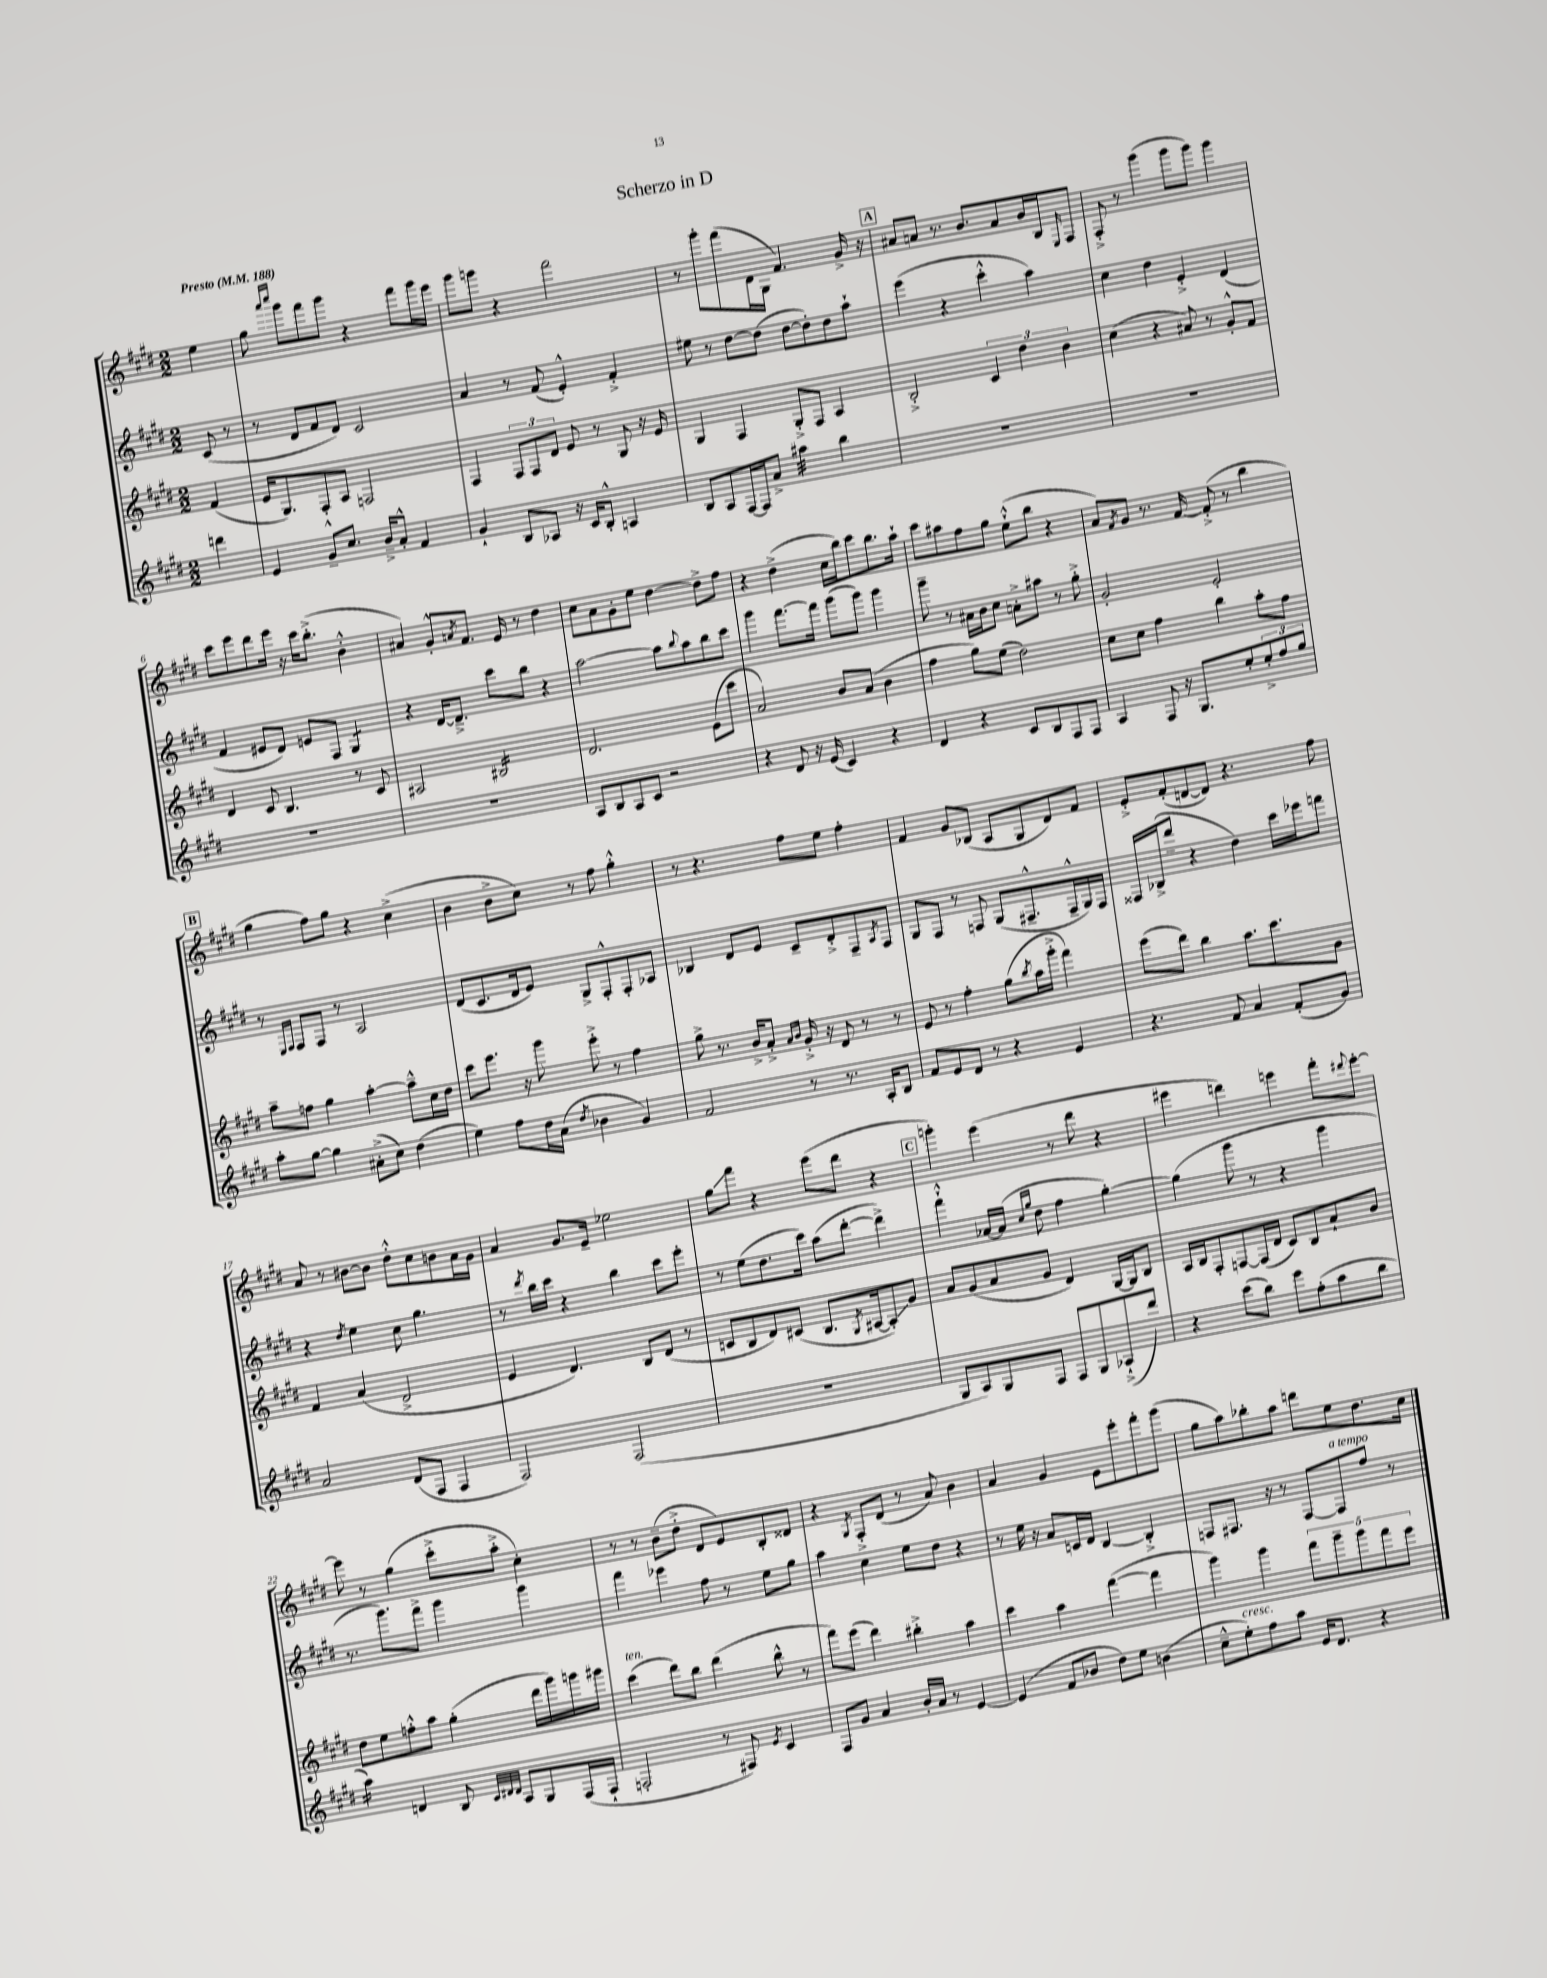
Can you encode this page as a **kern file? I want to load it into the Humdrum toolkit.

**kern	**kern	**kern	**kern
*staff4	*staff3	*staff2	*staff1
*clefG2	*clefG2	*clefG2	*clefG2
*k[f#c#g#d#]	*k[f#c#g#d#]	*k[f#c#g#d#]	*k[f#c#g#d#]
*M2/2	*M2/2	*M2/2	*M2/2
*MM188	*MM188	*MM188	*MM188
4ddd	(4f#	(8c#	4ee
.	.	8r	.
=	=	=	=
4e	16e	8r	8gg#
.	8.G#)	.	.
.	.	.	16qqaaa
.	.	.	16qqcccc#
.	.	8d#	8ggg#
8g#~^^	8F#'	8f#	8fff#
8.cc#	8A	8d#)	8ggg#
.	2F	2c#	4r
16b~^	.	.	.
8a'^^	.	.	.
4f#	.	.	8fff#
.	.	.	16ggg#
.	.	.	16eee
=	=	=	=
4g#`	4F#	4a	8ggg#
.	.	.	8ggg
8B	12F#	8r	4r
.	12F#	.	.
8A-	.	(8f#	.
.	12d#	.	.
16r	8e	4e'^^)	2fff#
16c#	.	.	.
8B'^^	8r	.	.
4A	8G#	4f#'^	.
.	16r	.	.
.	16e	.	.
=	=	=	=
8B	4G#	8ee#	8r
8A	.	8r	8ggg#'
[16F#	4F#	[8dd#	(8fff#
16F#]	.	.	.
8a^	.	(8dd#]	16d#
.	.	.	16G#
4aa#	8G#'^	[8dd#	4.f#)
.	8F#	8dd#'])	.
4bb	4A	8dd#	.
.	.	8aa`	16g#^
.	.	.	16r
=	=	=	=
1r	2B'^	(4eee	8a#
.	.	.	8a
.	.	4r	8.r
.	.	.	8.b
.	6c#	4ccc#'^^	.
.	.	.	8a
.	6dd#	.	.
.	.	4aa)	16b
.	.	.	16B
.	6b	.	.
.	.	.	16qqE
.	.	.	8F#
=	=	=	=
1r	(4cc#	4cc#	8F#'^
.	.	.	8r
.	4r	4dd#	(4ggg#
.	8a#)	4e'^	8ggg#
.	8r	.	8ggg#)
.	8g#'^^	(4d#	4ggg#
.	8f#	.	.
=	=	=	=
1r	4d#	4f#	8ccc#
.	.	.	8eee
.	8c#	8e#	8ddd#
.	4.B	8d#)	16eee
.	.	.	16r
.	.	8e	16ccc#
.	.	.	(8.bb'^
.	.	8F#	.
.	8r	4G#	4b'^^
.	8c#	.	.
=	=	=	=
1r	2A#	4r	4a#)
.	.	[16d#	8g#'^^
.	.	8.d#~^]	.
.	.	.	8qa
.	.	.	8.f#
.	2B#	8ccc#	.
.	.	.	16e
.	.	8bb	8r
.	.	4r	4dd#
=	=	=	=
8A	2.d#	[2aa	8cc#
8B	.	.	8a
8A	.	.	8g#'
8c#	.	.	8ee
2r	.	8aa]	[4dd#
.	.	8qqbb	.
.	.	8aa	.
.	(8e	8bb	8dd#^]
.	8ccc#	8ccc#	8ff#
=	=	=	=
4r	2a)	4ggg#	4r
8d#	.	[8.fff#	(4dd#^
16r	.	.	.
(16e	.	16fff#]	.
4c#)	8b	(8ggg#	16cc#
.	.	.	16bb)
.	(8a	8ggg#)	8ccc#
4r	4b	4ggg#	8.bb
.	.	.	16aa`
=	=	=	=
4d#	4ff#	8ggg#~	8ccc#
.	.	8r	8aa#
4r	8gg#)	16a#	8ff#
.	.	16b	.
.	(8ee	8cc#	8gg#
8c#	2dd#)	8a'^	(8ee`^^
8B	.	8aa#	8bb
8F#	.	8r	4r
8F#	.	8gg#'^	.
=	=	=	=
4A	8cc#	2g#'	8a)
.	.	.	8qf#
.	8cc#	.	8g#
8F#	4ff#	.	8.r
16r	.	.	.
8.G#	.	.	[16f#
.	4bb	2e'	(8f#'^]
8ee'	.	.	8r
12ee'^	8aa'	.	4bb
12ff#	.	.	.
.	8ff#	.	.
12gg#	.	.	.
=	=	=	=
8aa'	8aa~	8r	4gg#
.	.	16qqE	.
.	.	16qqF#	.
[8gg#	8ff	8F#	.
4gg#]	4gg#	8F#	8ff#)
.	.	8r	8gg#
(8a#'^	[4aa'	2A	4r
8cc#)	.	.	.
(4dd#	8aa~^^]	.	(4cc#^
.	16cc#	.	.
.	16dd#	.	.
=	=	=	=
4ee)	8ccc#	(8d#	4b
.	8.eee	8.c#	.
8ff#	.	.	8b^
.	16r	16d#	.
16dd#	8ggg#	8e)	8cc#)
(16a	.	.	.
8qdd#	.	.	.
4b-	8eee'^	8G#^	8r
.	8r	8F#'^^	8ff#
4g#)	4ff#	8F#'	4gg#'^^
.	.	8A-	.
=	=	=	=
2f#	8gg#^	4B-	8r
.	8.r	.	4.r
.	.	8d#	.
.	16b^	.	.
.	8a'^	8e	.
.	16qqa	.	.
.	16qqb	.	.
8r	16g#'^	8c#~	8ff#
.	16r	.	.
8.r	8d#	8d#'^	8ee
.	8r	8F#~	4ff#'
16A'	.	.	.
.	.	8qA	.
8B	8r	8F#	.
=	=	=	=
8f#	8e	8G#	4f#
8e	8r	8F#	.
8d#	4ff#'	8r	8g#
8r	.	8F	(8B-
4r	(8gg#	(8G#	8A
.	8qbb	.	.
.	16aa	8.F#~^^	8G#
.	16ggg#'^	.	.
4e	4fff#)	.	8d#)
.	.	16F#~^^	.
.	.	16G#)	8f#
.	.	16F#	.
=	=	=	=
4.r	(8eee	16F##	8e'^
.	.	(16B-^	.
.	8ddd#)	8ddd#~	(8f#'
.	4bb	4r	[8d
8f#	.	.	8d])
4a	8.aa	4dd#)	4.r
.	8.ccc#	.	.
(8f#'	.	16ccc#	.
.	.	16eee-	.
8g#)	8g#	8fff	8ff#
=	=	=	=
2a	4f#	4r	8a
.	.	.	8r
.	.	8qdd#	.
.	(4a	4ee	[8b#
.	.	.	8b#]
(8d#	2d#^	8cc#	8dd#'^^
8F#	.	4.gg#	8cc#
4F#	.	.	8b
.	.	.	16a
.	.	.	16g#
=	=	=	=
2F#)	4e	8r	4a
.	.	8qddd#	.
.	.	16bb	.
.	.	16ccc#	.
.	4.d#)	4r	8.g#
.	.	.	16e~
(2F#	.	4bb	2ee-
.	8B	.	.
.	(8d#	8ccc#	.
.	8r	8eee'	.
=	=	=	=
1r	8c	8r	8gg#
.	8B	(8ee	8fff#
.	8d#)	8.dd#	4r
.	(8c#	.	.
.	.	16ccc#)	.
.	8.B	(8aa	(8eee
.	.	[8ddd#'	8ddd#
.	8qG#	.	.
.	[16A#	.	.
.	8A#'])	4ddd#^])	4r
.	8g#	.	.
=	=	=	=
8G#	8a	4fff#`^^	4ggg')
8A)	(8g#	.	.
8G#	8a	[16a-	(4eee
.	.	(16a-]	.
.	.	16qqcc#	.
.	.	16qqgg#	.
8F#	8g#	8dd#	.
8F#	4d#)	4ff#	8r
8G#	.	.	8ddd#
(8A-`^	[16G#	[4gg#')	4r
.	16G#]	.	.
8ddd#)	8B	.	.
=	=	=	=
4r	16A	(4gg#]	4eee#
.	16B	.	.
.	8F#'	.	.
(8ccc#	[8F	8ggg#	4ddd)
8bb)	(16F]	8r	.
.	16d#	.	.
8eee	8c#)	4r	4eee
(8ff#'	8B	.	.
8aa	8a`	4ggg#	8fff#'
.	.	.	8qqddd#
8bb	8b	.	[8eee'
=	=	=	=
4aa)	8dd#	8.r	8eee]
.	8ee	.	8r
.	.	8.ggg#)	.
4d	8ff'^^	.	(4gg#
.	8aa	8fff#^	.
8B	(4gg#'	4ggg#	8ccc#'^
32qqc#	.	.	.
32qqd#	.	.	.
32qqd#	.	.	.
8A	.	.	8aa'^
8G#	16ddd#	4ggg#	4cc#')
.	16ggg#)	.	.
(16F#	16ggg	.	.
16F#`	16ggg#	.	.
=	=	=	=
2F'	(4ccc#	4fff#	8r
.	.	.	8r
.	8ddd#)	4eee-	(8b~
.	8bb	.	8dd#'^
8r	(4ddd#	8ff#	8d#
8F#)	.	8r	8e)
8qe	.	.	.
4c#	8bb^^	8ee	8B'
.	8r	8gg#	8d##
=	=	=	=
8F#	8fff#)	4aa	4r
8g#	(8eee	.	.
.	.	.	8qG#
4a	4ddd#)	4cc#	8F#'^
.	.	.	(8d#
16b'	4bb#'^	8ee	8r
16a	.	.	.
8r	.	8dd#	8a)
[4e	4aa	4r	4b
=	=	=	=
(4e]	4ccc#	8r	4a
.	.	16ee	.
.	.	16r	.
8f#	4aa	8a	4g#
8b-	.	16c	.
.	.	16d#	.
8dd#)	([4fff#	[4B	8e
8ee	.	.	8eee'
(4b	4fff#]	4B'^]	8fff#'
.	.	.	(8ggg#
=	=	=	=
8cc#~^^	4ggg#)	8F	8gg#
8ee')	.	8.F#	8aa)
8ff#	4ggg#	.	8bb-'
.	.	16r	.
8aa	.	8r	8aa
16e	10fff#	[8F#	8ddd
8.d#	.	.	.
.	10ggg#~	.	.
.	.	8F#]	8ee
.	10ggg#	.	.
4r	.	8ff#	8.dd#
.	10fff#	.	.
.	.	8r	.
.	10eee	.	.
.	.	.	16cc#
==	==	==	==
*-	*-	*-	*-
